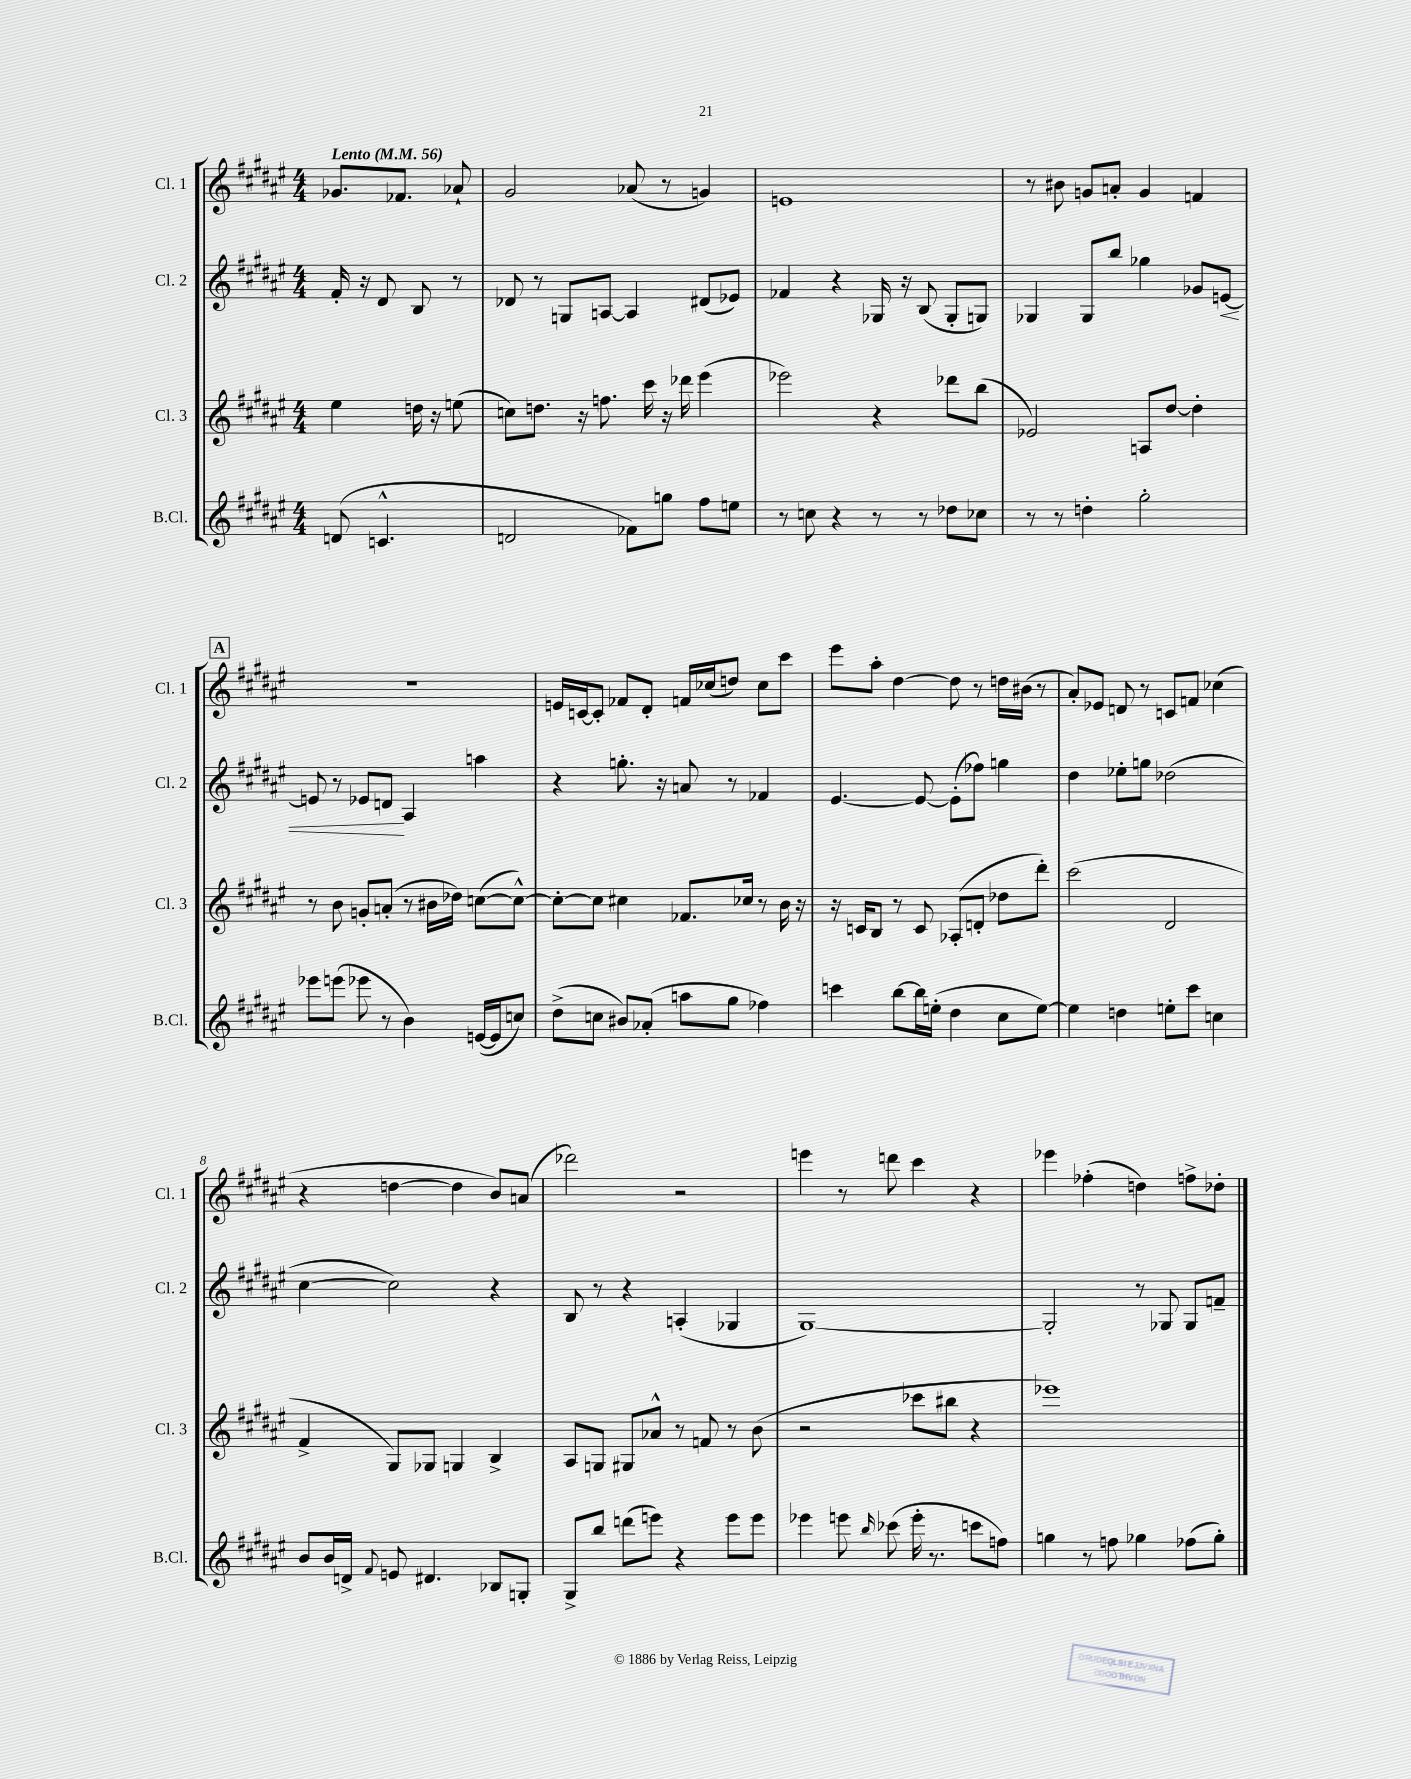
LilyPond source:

<<
\new StaffGroup <<
\new Staff = "s0" \with { instrumentName = "Cl. 1" shortInstrumentName = "Cl. 1" } {
    \clef treble \key fis \major \numericTimeSignature \time 4/4 \partial 2 \tempo "Lento" 4 = 56
    \autoBeamOff ges'8.[ fes'8.] aes'8-! |
    gis'2 aes'8( r8 g'4) |
    e'1 |
    r8 bis'8 g'8[ a'8]-. g'4 f'4 |
    \mark \markup { \box "A" } R1 |
    e'16[ c'16~ c'8]-. fes'8[ dis'8]-. f'16[ ces''16( d''8]) ces''8[ cis'''8] |
    eis'''8[ ais''8]-. dis''4~ dis''8 r8 d''16[ bis'16]( r8 |
    ais'8[-.) ees'8] d'8 r8 c'8[ f'8] ces''4( |
    r4 d''4~ d''4 b'8[) a'8]( |
    des'''2) r2 |
    e'''4 r8 d'''8 cis'''4 r4 |
    ees'''4 fes''4-.( d''4) f''8[-> des''8]-. \bar "|." |
}
\new Staff = "s1" \with { instrumentName = "Cl. 2" shortInstrumentName = "Cl. 2" } {
    \clef treble \key fis \major \numericTimeSignature \time 4/4 \partial 2
    \autoBeamOff fis'16-. r16 dis'8 b8 r8 |
    des'8 r8 g8[ a8]~ a4 dis'8[( ees'8]) |
    fes'4 r4 ges16 r16 b8( ges8[-. g8]) |
    ges4 ges8[ b''8] ges''4 ges'8[ e'8]~\< |
    \mark \markup { \box "A" } e'8 r8 ees'8[ d'8]\! ais4 a''4 |
    r4 g''8.-. r16 a'8 r8 fes'4 |
    eis'4.~ eis'8~ eis'8[-.( fes''8]) g''4 |
    dis''4 ees''8[-. g''8] des''2( |
    cis''4~ cis''2) r4 |
    b8 r8 r4 a4-.( ges4 |
    gis1~) |
    gis2-. r8 ges8 ges8[ f'8]-- \bar "|." |
}
\new Staff = "s2" \with { instrumentName = "Cl. 3" shortInstrumentName = "Cl. 3" } {
    \clef treble \key fis \major \numericTimeSignature \time 4/4 \partial 2
    \autoBeamOff eis''4 d''16 r16 e''8( |
    c''8[) d''8.] r16 f''8. cis'''16 r16 des'''16 eis'''4( |
    ees'''2) r4 des'''8[ b''8]( |
    ees'2) a8[ dis''8]~ dis''4-. |
    \mark \markup { \box "A" } r8 b'8 g'8[-. a'8]-.( r8 bis'16[ des''16]) c''8[~( c''8]~-^) |
    c''8[~-. c''8] cis''4 fes'8.[ ces''16] r8 b'16 r16 |
    r16 c'16[ b8] r8 c'8 aes8[-.( d'8]-. des''8[ dis'''8]-.) |
    cis'''2( dis'2 |
    fis'4-> gis8[) ges8] g4 b4-> |
    ais8[ g8] gis8[ aes'8]-^ r8 f'8 r8 b'8( |
    r2 ces'''8[ bis''8] r4 |
    ees'''1) \bar "|." |
}
\new Staff = "s3" \with { instrumentName = "B.Cl." shortInstrumentName = "B.Cl." } {
    \clef treble \key fis \major \numericTimeSignature \time 4/4 \partial 2
    \autoBeamOff d'8( c'4.-^ |
    d'2 fes'8[) g''8] fis''8[ e''8] |
    r8 c''8 r4 r8 r8 des''8[ ces''8] |
    r8 r8 d''4-. gis''2-. |
    \mark \markup { \box "A" } ees'''8[ e'''8]( ees'''8 r8 b'4) e'16[~( e'16 c''8]) |
    dis''8[->( c''8] bis'8[) aes'8]-.( a''8[ gis''8] fes''4) |
    c'''4 b''8[~ b''16 e''16]-.( dis''4 cis''8[ e''8]~) |
    e''4 d''4 e''8[-. cis'''8] c''4 |
    b'8[ b'16 d'16]-> \appoggiatura { fis'8 } e'8 dis'4. bes8[ g8]-. |
    gis8[-> b''8] d'''8[( e'''8]) r4 e'''8[ e'''8] |
    ees'''4 e'''8 \grace { b''16 } ces'''8( e'''16-. r8. c'''8[ f''8]) |
    g''4 r8 f''8 ges''4 fes''8[( ges''8]-.) \bar "|." |
}
>>
>>
